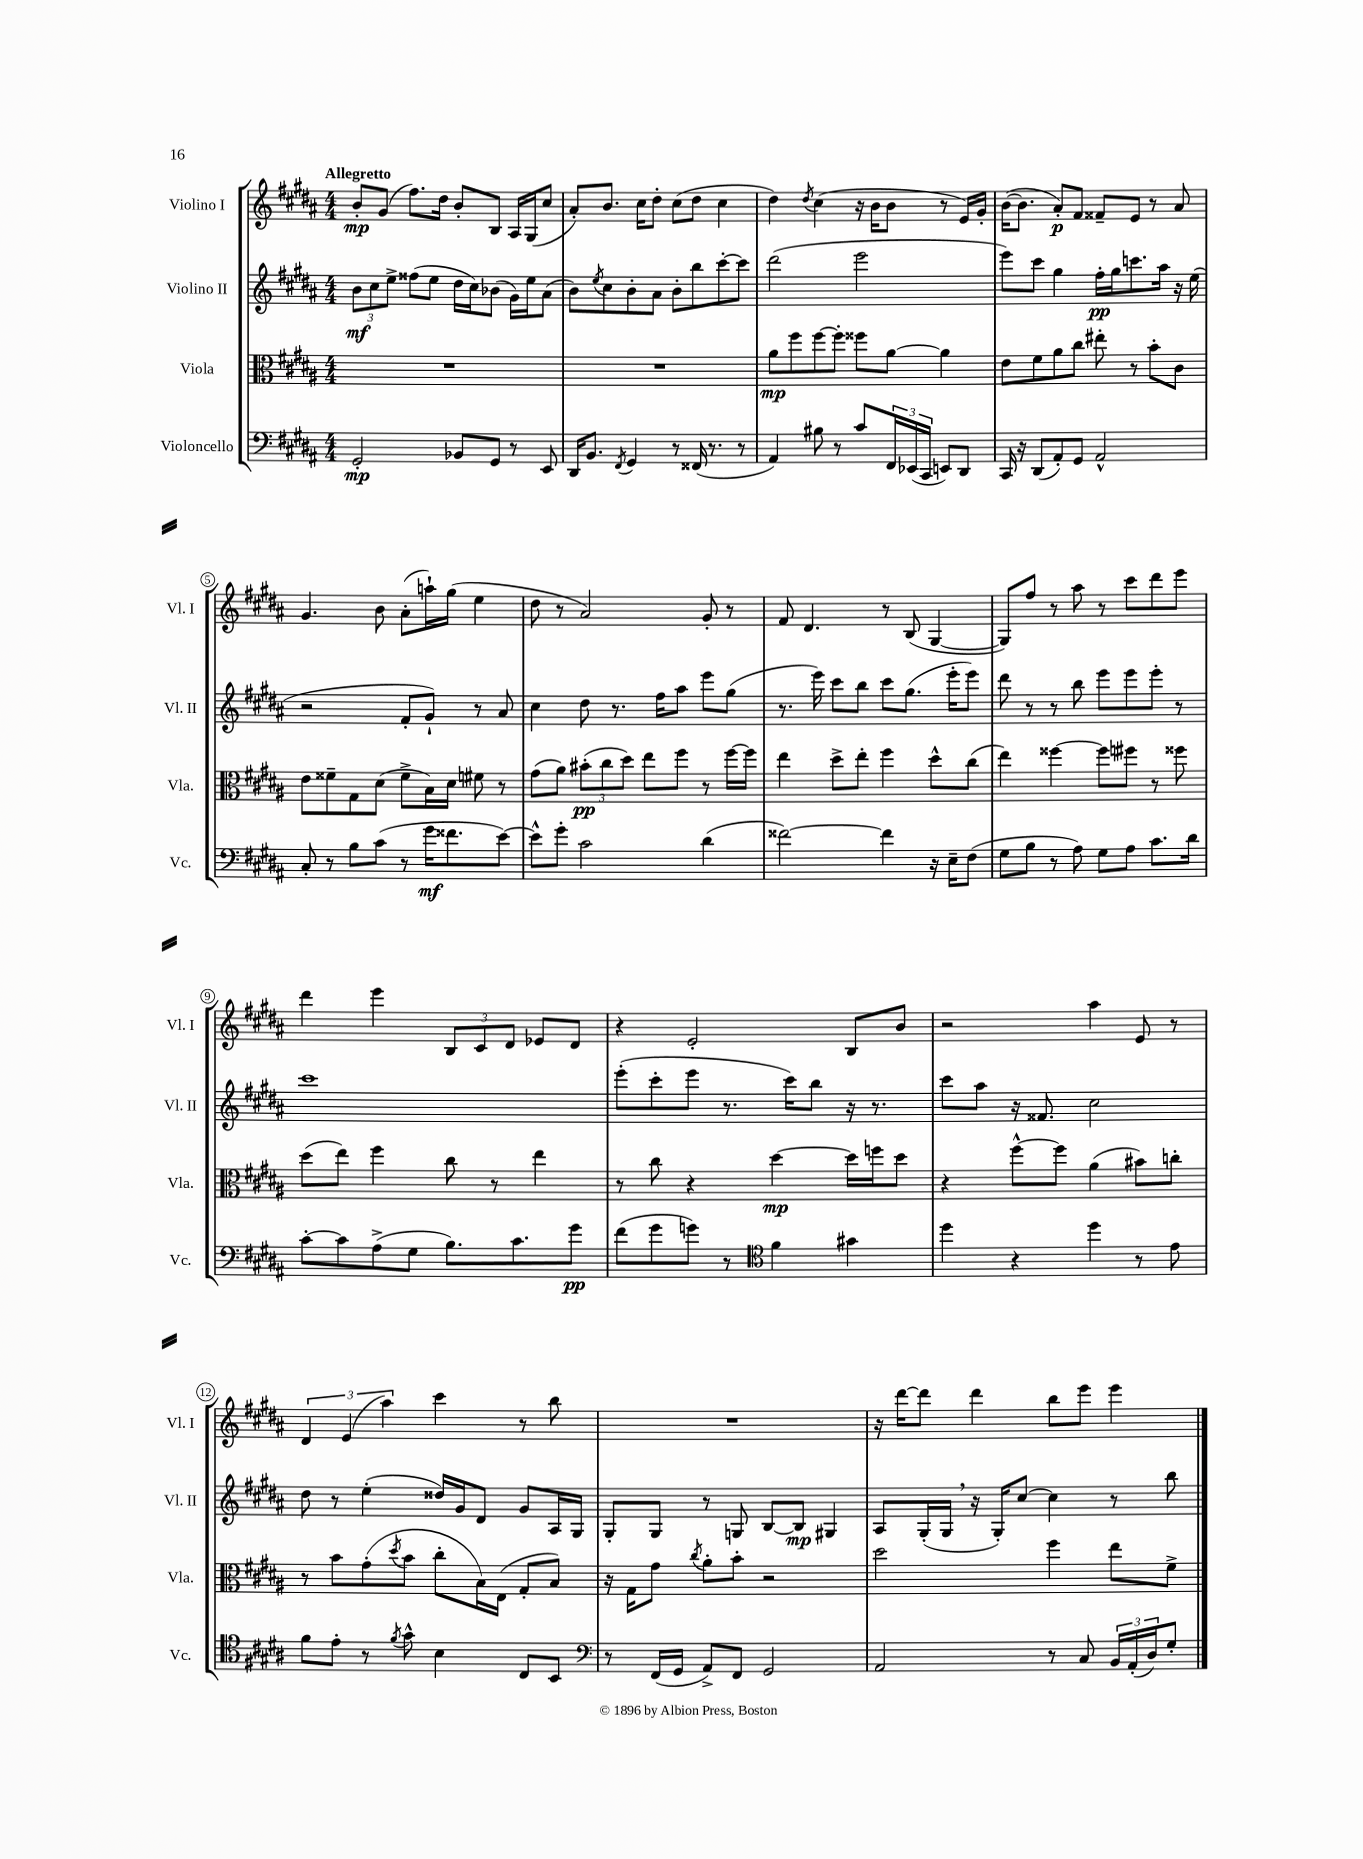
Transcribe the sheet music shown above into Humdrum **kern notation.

**kern	**dynam	**kern	**dynam	**kern	**dynam	**kern	**dynam
*part4	*part4	*part3	*part3	*part2	*part2	*part1	*part1
*staff4	*staff4	*staff3	*staff3	*staff2	*staff2	*staff1	*staff1
*I"Violoncello	*	*I"Viola	*	*I"Violino II	*	*I"Violino I	*
*I'Vc.	*	*I'Vla.	*	*I'Vl. II	*	*I'Vl. I	*
*clefF4	*	*clefC3	*	*clefG2	*	*clefG2	*
*k[f#c#g#d#a#]	*	*k[f#c#g#d#a#]	*	*k[f#c#g#d#a#]	*	*k[f#c#g#d#a#]	*
*M4/4	*	*M4/4	*	*M4/4	*	*M4/4	*
=1	=1	=1	=1	=1	=1	=1	=1
!	!	!	!	!	!	!LO:TX:a:B:t=Allegretto	!
2GG#'/	mp	1r	.	12b\L	mf	8b'/L	mp
.	.	.	.	12cc#\	.	.	.
.	.	.	.	.	.	(8g#/J	.
.	.	.	.	12ee^\J	.	.	.
.	.	.	.	(8ff##X\L	.	8.ff#\L)	.
.	.	.	.	8ee\J	.	.	.
.	.	.	.	.	.	16dd#\Jk	.
8BB-X/L	.	.	.	16dd#\LL	.	8b'/L	.
.	.	.	.	16cc#\J)	.	.	.
8GG#/J	.	.	.	(8b-X\J	.	8B/J	.
8r	.	.	.	16g#\LL)	.	16A#/LL	.
.	.	.	.	16ee\J	.	(16G#/J	.
8EE/	.	.	.	(8a#\J	.	8cc#/J	.
=2	=2	=2	=2	=2	=2	=2	=2
16DD#/KL	.	1r	.	8b\L)	.	8a#'/L)	.
8.BB/J	.	.	.	.	.	.	.
.	.	.	.	8qee/	.	.	.
.	.	.	.	8cc#\	.	8.b/J	.
8qFF#/	.	.	.	.	.	.	.
4GG#/	.	.	.	8b'\	.	.	.
.	.	.	.	.	.	16cc#\KL	.
.	.	.	.	8a#\J	.	8dd#'\J	.
8r	.	.	.	8b'\L	.	(8cc#\L	.
(16FF##X/	.	.	.	8bb\	.	8dd#\J	.
8.r	.	.	.	.	.	.	.
.	.	.	.	[8ccc#'\	.	4cc#\	.
8r	.	.	.	8ccc#\J]	.	.	.
=3	=3	=3	=3	=3	=3	=3	=3
4AA#/)	.	8a#\L	mp	(2ddd#\	.	4dd#\)	.
.	.	8ff#\	.	.	.	.	.
.	.	.	.	.	.	8qdd#/	.
8B#X\	.	[8ff#\	.	.	.	(4cc#\	.
8r	.	8ff#'\J]	.	.	.	.	.
8c#/L	.	8ff##X\L	.	2eee\	.	16r	.
.	.	.	.	.	.	16b\KL	.
24FF#/L	.	[8a#\J	.	.	.	8b\J	.
(24EE-X/	.	.	.	.	.	.	.
24CC#/JJ	.	.	.	.	.	.	.
8EEn/L)	.	4a#\]	.	.	.	8r	.
8DD#/J	.	.	.	.	.	16e/LL)	.
.	.	.	.	.	.	16g#'/JJ	.
=4	=4	=4	=4	=4	=4	=4	=4
16CC#/	.	8e\L	.	8eee\L)	.	([16b\KL	.
16r	.	.	.	.	.	8.b\J]	.
(8DD#/L	.	8f#\	.	8ccc#\J	.	.	.
8AA#'/)	.	8a#\	.	4gg#\	.	8a#'/L)	p
8GG#/J	.	8cc#\J	.	.	.	8f#/J	.
2AA#^^/	.	8ee#X'\	.	16ff#'\LL	pp	8f##X~/L	.
.	.	.	.	16gg#\J	.	.	.
.	.	8r	.	8.cccn\	.	8e/J	.
.	.	8b'\L	.	.	.	8r	.
.	.	.	.	16aa#\Jk	.	.	.
.	.	8c#\J	.	16r	.	8a#/	.
.	.	.	.	(16ee\	.	.	.
!!LO:LB:g=z
=5	=5	=5	=5	=5	=5	=5	=5
8C#'/	.	8e\L	.	2r	.	4.g#/	.
8r	.	8f##X~\	.	.	.	.	.
8B\L	.	8G#\	.	.	.	.	.
(8c#\J	.	(8d#\J	.	.	.	8b\	.
8r	.	8f##^\L	.	8f#'/L	.	(8a#'\L	.
16g#\KL	mf	16B\L)	.	8g#`/J)	.	16aan`\L)	.
8.f##X\	.	16d#\JJ	.	.	.	(16gg#\JJ	.
.	.	8f#X\	.	8r	.	4ee\	.
[8e\J)	.	8r	.	8a#/	.	.	.
=6	=6	=6	=6	=6	=6	=6	=6
8e^^\L]	.	(8g#\L	.	4cc#\	.	8dd#\	.
8g#'\J	.	8a#\J)	.	.	.	8r	.
2c#\	.	(12b#X'\L	pp	8dd#\	.	2a#/)	.
.	.	12cc#\	.	.	.	.	.
.	.	.	.	8.r	.	.	.
.	.	12dd#\J)	.	.	.	.	.
.	.	8ee\L	.	.	.	.	.
.	.	.	.	16ff#\KL	.	.	.
.	.	8ff#\J	.	8aa#\J	.	.	.
(4d#\	.	8r	.	8eee\L	.	8g#'/	.
.	.	[16ff#\LL	.	(8gg#\J	.	8r	.
.	.	16ff#\JJ]	.	.	.	.	.
=7	=7	=7	=7	=7	=7	=7	=7
[2f##X\)	.	4ee\	.	8.r	.	8f#/	.
.	.	.	.	.	.	4.d#/	.
.	.	.	.	16eee\)	.	.	.
.	.	8dd#^\L	.	8ccc#\L	.	.	.
.	.	8ee'\J	.	8bb\J	.	.	.
4f##\]	.	4ff#\	.	8ccc#\L	.	8r	.
.	.	.	.	(8.gg#\J	.	(8B/	.
16r	.	8dd#^^\L	.	.	.	[4G#/	.
16E~\KL	.	.	.	16eee'\KL	.	.	.
(8F#\J	.	(8cc#\J	.	8eee\J)	.	.	.
=8	=8	=8	=8	=8	=8	=8	=8
8G#\L	.	4ee\)	.	8ddd#\	.	8G#/L])	.
8B\J	.	.	.	8r	.	8ff#/J	.
8r	.	[4ff##X\	.	8r	.	8r	.
8A#\)	.	.	.	8bb\	.	8aa#\	.
8G#\L	.	8ff##\L]	.	8eee\L	.	8r	.
8A#\J	.	8ff#X\J	.	8eee\	.	8ccc#\L	.
8.c#\L	.	8r	.	8eee'\J	.	8ddd#\	.
.	.	8ff##X\	.	8r	.	8eee\J	.
16d#\Jk	.	.	.	.	.	.	.
!!LO:LB:g=z
=9	=9	=9	=9	=9	=9	=9	=9
[8c#'\L	.	(8dd#\L	.	1ccc#	.	4ddd#\	.
8c#\]	.	8ee\J)	.	.	.	.	.
(8A#^\	.	4ff#\	.	.	.	4eee\	.
8G#\J	.	.	.	.	.	.	.
8.B\L)	.	8cc#\	.	.	.	12B/L	.
.	.	.	.	.	.	12c#/	.
.	.	8r	.	.	.	.	.
.	.	.	.	.	.	12d#/J	.
8.c#\	.	.	.	.	.	.	.
.	.	4ee\	.	.	.	8e-X/L	.
8g#\J	pp	.	.	.	.	8d#/J	.
=10	=10	=10	=10	=10	=10	=10	=10
(8f#\L	.	8r	.	(8eee'\L	.	4r	.
8g#\	.	8cc#\	.	8ccc#'\	.	.	.
8gn\J)	.	4r	.	8eee\J	.	2e'/	.
8r	.	.	.	8.r	.	.	.
*clefC4	*	*	*	*	*	*	*
4f#\	.	[4dd#\	mp	.	.	.	.
.	.	.	.	16ccc#\KL)	.	.	.
.	.	.	.	8bb\J	.	.	.
4g#X\	.	16dd#\LL]	.	16r	.	8B/L	.
.	.	16ffn\J	.	8.r	.	.	.
.	.	8dd#\J	.	.	.	8b/J	.
=11	=11	=11	=11	=11	=11	=11	=11
4dd#\	.	4r	.	8ccc#\L	.	2r	.
.	.	.	.	8aa#\J	.	.	.
4r	.	[8ff#^^\L	.	16r	.	.	.
.	.	.	.	8.f##X/	.	.	.
.	.	8ff#\J]	.	.	.	.	.
4dd#\	.	(4a#\	.	2cc#\	.	4aa#\	.
8r	.	8b#X\L)	.	.	.	8e/	.
8e\	.	8ccn'\J	.	.	.	8r	.
!!LO:LB:g=z
=12	=12	=12	=12	=12	=12	=12	=12
8f#\L	.	8r	.	8dd#\	.	6d#/	.
8e'\J	.	8b\L	.	8r	.	.	.
.	.	.	.	.	.	(6e/	.
8r	.	(8g#'\	.	(4ee'\	.	.	.
.	.	.	.	.	.	6aa#\)	.
8qf#/	.	8qdd#/	.	.	.	.	.
8g#^^\	.	8b\J	.	.	.	.	.
4B\	.	8cc#'\L	.	16dd##X/LL)	.	4ccc#\	.
.	.	.	.	16g#/J	.	.	.
.	.	16B\L)	.	8d#/J	.	.	.
.	.	(16E\JJ	.	.	.	.	.
8C#/L	.	8G#'/L	.	8g#/L	.	8r	.
8BB/J	.	8B/J)	.	16A#/L	.	8bb\	.
.	.	.	.	16G#/JJ	.	.	.
=13	=13	=13	=13	=13	=13	=13	=13
*clefF4	*	*	*	*	*	*	*
8r	.	16r	.	8G#'/L	.	1r	.
.	.	16G#\KL	.	.	.	.	.
(16FF#/LL	.	8g#\J	.	8G#/J	.	.	.
16GG#/JJ	.	.	.	.	.	.	.
.	.	8qcc#/	.	.	.	.	.
8AA#^/L)	.	8a#'\L	.	8r	.	.	.
8FF#/J	.	8b'\J	.	8Gn/	.	.	.
2GG#/	.	2r	.	[8B/L	.	.	.
.	.	.	.	8B/J]	mp	.	.
.	.	.	.	4G#X/	.	.	.
=14	=14	=14	=14	=14	=14	=14	=14
2AA#/	.	2dd#\	.	8A#/L	.	16r	.
.	.	.	.	.	.	[16ddd#\KL	.
.	.	.	.	(16G#'/L	.	8ddd#\J]	.
.	.	.	.	16G#,/JJ	.	.	.
.	.	.	.	16r	.	4ddd#\	.
.	.	.	.	16G#'/KL)	.	.	.
.	.	.	.	[8cc#/J	.	.	.
8r	.	4ff#\	.	4cc#\]	.	8bb\L	.
8C#/	.	.	.	.	.	8eee\J	.
24BB/LL	.	8ee\L	.	8r	.	4eee\	.
(24AA#'/	.	.	.	.	.	.	.
24D#/J)	.	.	.	.	.	.	.
8G#'/J	.	8f#^\J	.	8bb\	.	.	.
==	==	==	==	==	==	==	==
*-	*-	*-	*-	*-	*-	*-	*-
